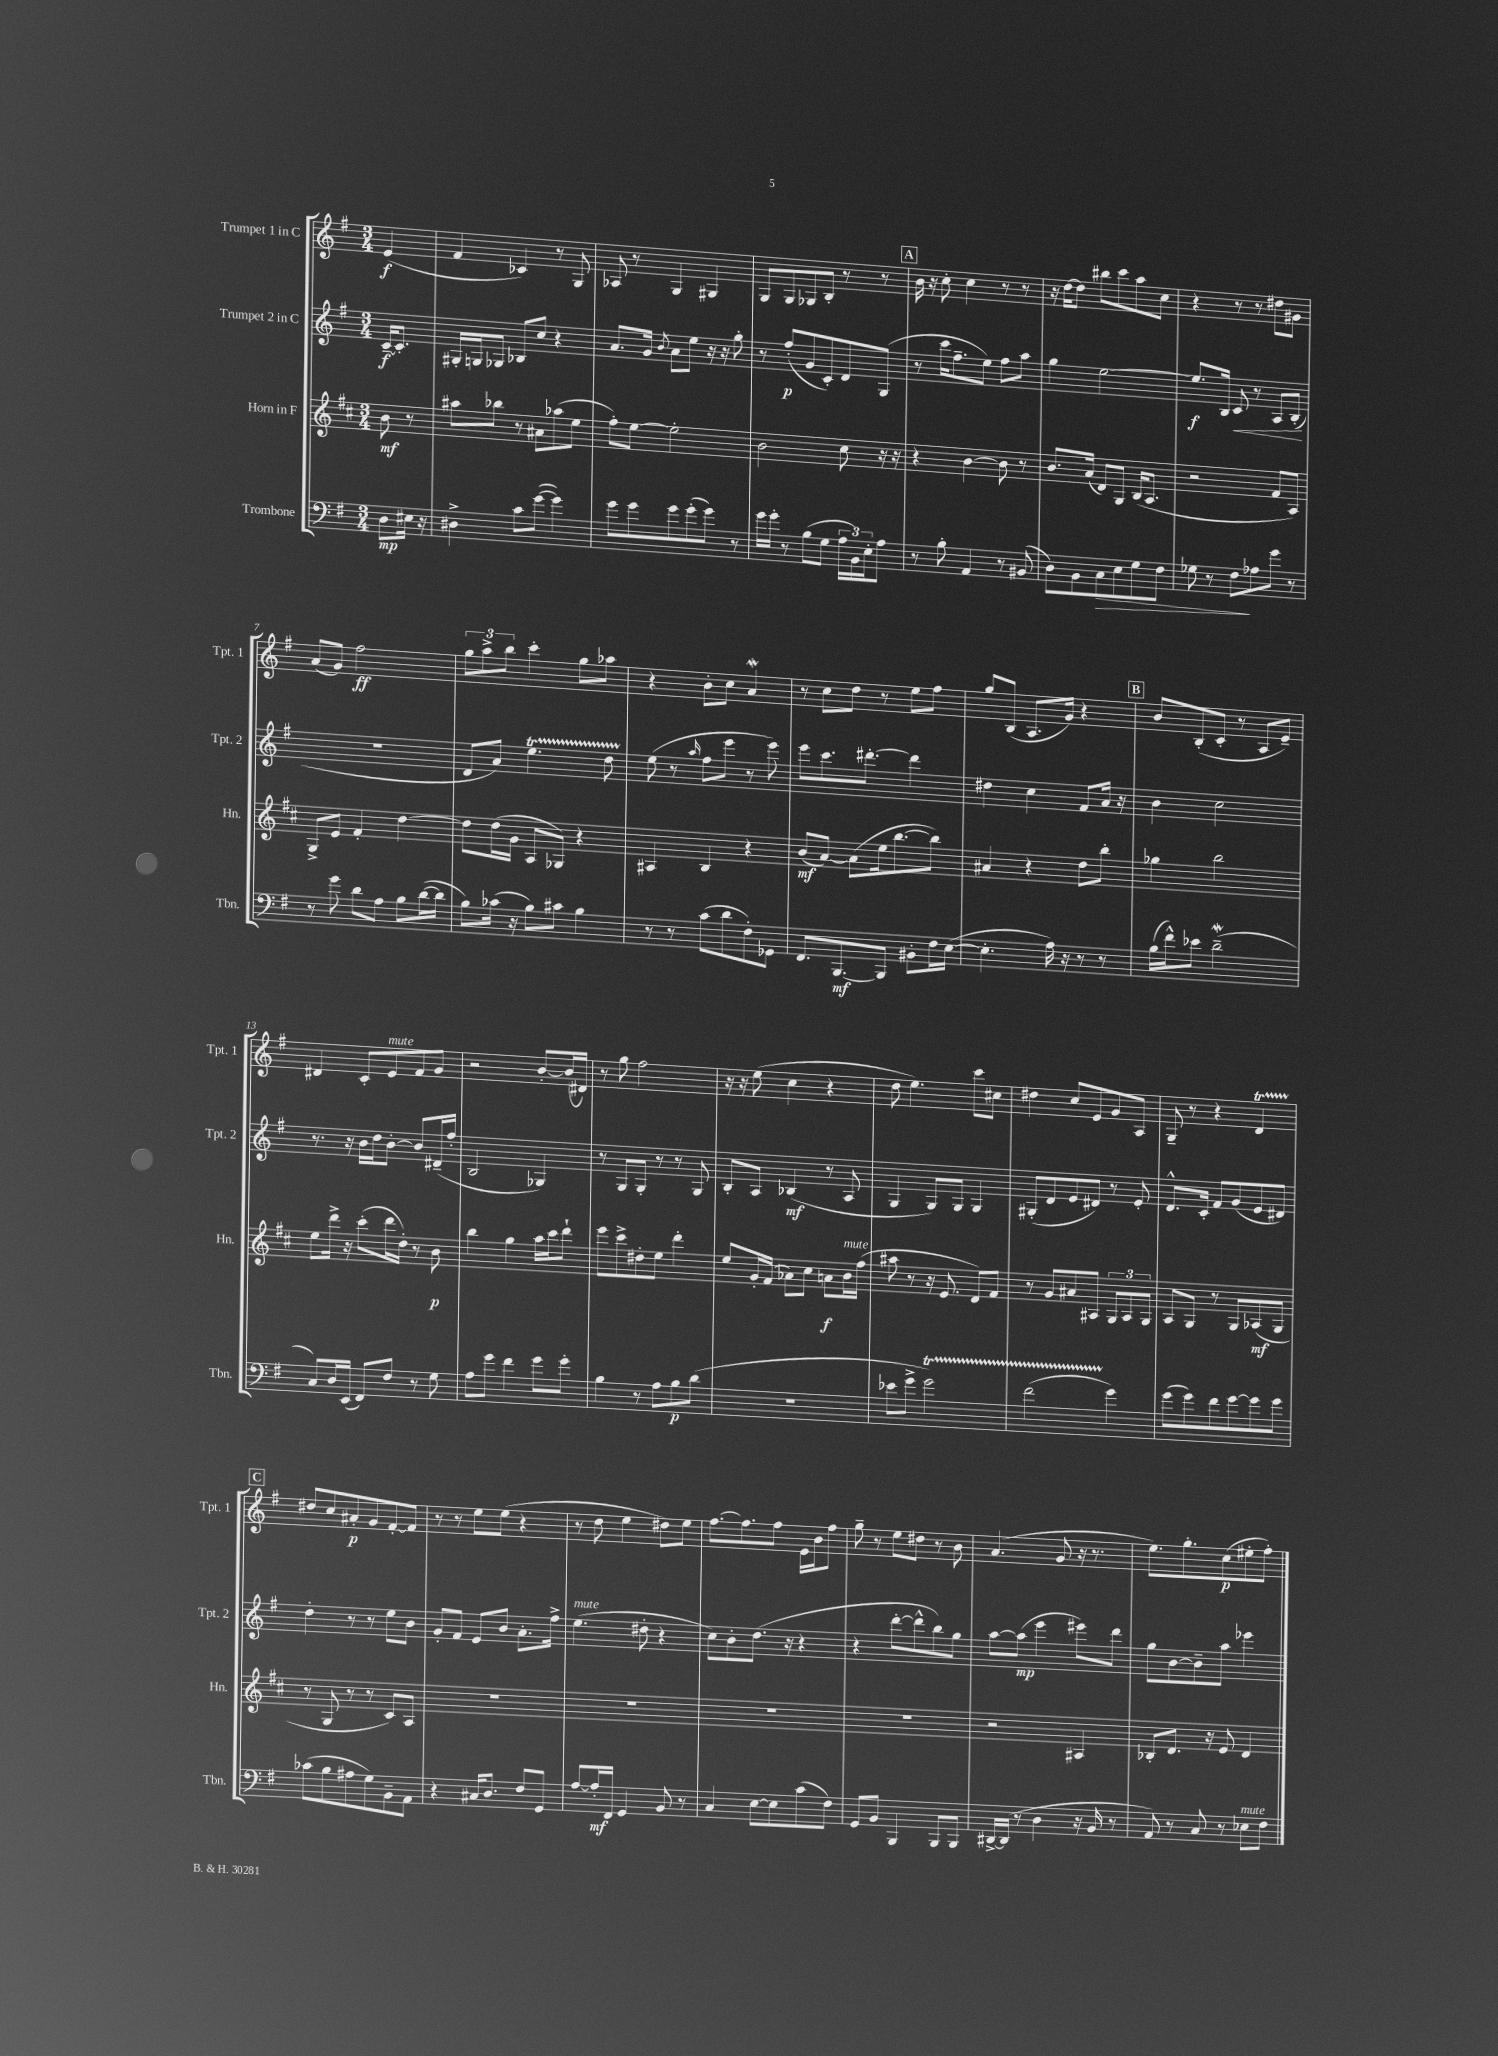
<<
\new StaffGroup <<
\new Staff = "s0" \with { instrumentName = "Trumpet 1 in C" shortInstrumentName = "Tpt. 1" } {
    \clef treble \key g \major \numericTimeSignature \time 3/4 \partial 4
    e'4\f( |
    fis'4 ces'4) r8 g8 |
    aes8 r8 g4 gis4 |
    g8 g8 ges8 b8-. r8 r8 |
    \mark \markup { \box "A" } b'16 r16 c''8-. c''4 r8 r8 |
    r16 d''16~ d''8 bis''8 c'''8 a''8 c''8 |
    r4 r8 r8 dis''8 gis'8 |
    a'8( g'8) fis''2\ff |
    \tuplet 3/2 { g''8 a''8-> b''8 } c'''4-. g''8 aes''8 |
    r4 b'8-. c''8 a'4\mordent |
    r8 c''8 d''8 r8 e''8 fis''8 |
    g''8 b8( a8. g'16) r4 |
    \mark \markup { \box "B" } b'8 b8-.( c'8-. r8 a8 e'8--) |
    dis'4 c'8-. e'8^\markup { \italic "mute" } fis'8 g'8 |
    r2 b'8~-. b'16( dis'16) |
    r8 g''8 fis''2 |
    r16 r16 e''8( c''4 r4 |
    d''8 e''4.) c'''8 cis''8 |
    dis''4 c''8 e'8 g'8 a8 |
    g8-- r8 r4 d'4\startTrillSpan |
    \mark \markup { \box "C" } dis''8\stopTrillSpan c''8 ais'8-.\p g'8 fis'8~-. fis'8 |
    r8 r8 e''8 e''8( r4 |
    r8 d''8 e''4 dis''8) e''8 |
    fis''8.~ fis''8. fis''8 e'16 b'16 fis''8 |
    g''8-- r8 e''8 dis''8 r8 b'8 |
    a'4.( g'8 r16 r8. |
    e''8.) g''8.-. c''8\p( eis''8-. fis''8-.) \bar "|." |
}
\new Staff = "s1" \with { instrumentName = "Trumpet 2 in C" shortInstrumentName = "Tpt. 2" } {
    \clef treble \key g \major \numericTimeSignature \time 3/4 \partial 4
    c'16~--\f c'8.-. |
    gis16-. g16 ges8 bes8 c''8 r4 |
    a'8. g'16 \acciaccatura { b'8 } a'8 e''8 r16 r16 g''8-. |
    r8 fis''8-.\p( g'8 c'8-.) d'8 g8( |
    \mark \markup { \box "A" } r8 c'''16 fis''8.-- e''8) fis''8 a''8 |
    g''4 e''2~ |
    e''8.\f b16 c'8\< r8 a8 b8-.\!( |
    R2. |
    d'8 a'8) e''4.\startTrillSpan d''8 |
    e''8\stopTrillSpan( r8 \grace { a''16 } fis''8 e'''8 r8 e'''8) |
    e'''8 c'''8. dis'''8.~-. dis'''4 |
    dis''4 c''4 fis'8 a'16 r16 |
    \mark \markup { \box "B" } b'4 c''2 |
    r8. r16 b'16 d''16 b'8~-. b'8 dis'16--( fis''16-. |
    b2 ges4) |
    r8 g8 g8-. r8 r8 g8 |
    b8-. a8 bes4\mf( r8 a8 |
    g4 g8) g8 g4 |
    gis8-.( d'8 e'8 dis'8) r8 e'8-. |
    d'8.-^ c'16-. fis'8 g'8( e'8 dis'8) |
    \mark \markup { \box "C" } d''4-. r8 r8 e''8 b'8 |
    g'8-. fis'8 e'8 b'8 a'8.-. fis''16-> |
    e''4.^\markup { \italic "mute" }( dis''8-. r4 |
    c''8) b'8-. d''8.( r16 r4 |
    r4 d'''8~-. d'''8-^ b''8) g''8 |
    a''8~ a''8\mp( e'''4 eis'''8) d'''8 |
    g''8 b'8~ b'8-- a''8 ees'''4 \bar "|." |
}
\new Staff = "s2" \with { instrumentName = "Horn in F" shortInstrumentName = "Hn." } {
    \clef treble \key d \major \numericTimeSignature \time 3/4 \partial 4
    b'8\mf r8 |
    ais''8 bes''8 r8 ais'8 aes''8( e''8 |
    fis''8-.) e''8~ e''2-. |
    b'2 cis''8 r16 r16 |
    \mark \markup { \box "A" } r4 b'4~ b'8 r8 |
    b'8. a'16( d'8) g8 b16( a8. |
    r2 fis'8 a8) |
    g8-> e'8 fis'4-. d''4~ |
    d''8 d''16( g'16 a8 ges8) r4 |
    ais4 b4 r4 |
    b'8\mf( a'8~) a'8( e''16 b''8.~ b''8) |
    ais'4 r4 d''8 b''8-. |
    \mark \markup { \box "B" } ges''4 b''2 |
    e''8 d'''16-> r16 cis'''8-.( d'''16 d''16-.) r8 b'8\p |
    b''4 g''4 a''16 cis'''16 d'''8-! |
    e'''8 cis'''8-> dis''8-. e''8 d'''4-. |
    e''8 g'16-. fis'16( aes'8) cis''8 a'8\f b'16^\markup { \italic "mute" } fis''16( |
    ais''8 r8 r16 e'8. d'8) fis'8 |
    r8 g'8 ais'8 ais8 \tuplet 3/2 { g8 ais8 g8 } |
    a8 g8 r8 g8 aes8\mf( g8 |
    \mark \markup { \box "C" } r8 g8 r8 r8 cis'8) a8 |
    R2. |
    R2. |
    R2. |
    R2. |
    r2 ais4 |
    bes8-. d'8. r16 e'8 d'4 \bar "|." |
}
\new Staff = "s3" \with { instrumentName = "Trombone" shortInstrumentName = "Tbn." } {
    \clef bass \key g \major \numericTimeSignature \time 3/4 \partial 4
    d8\mp eis16 r16 |
    dis4-> c'8 g'8~( g'4) |
    g'8 g'8 g'8 g'8-.( g'8) r8 |
    g'16 g'16-. r8 b8( g8 \tuplet 3/2 { a16 b,16) e16-. } a8 |
    \mark \markup { \box "A" } r8 b8-. a,4 r8 bis,8( |
    d8) b,8 c8\> e8 g8 fis8 |
    ges8 r8 fis8\! aes8 g'8 r8 |
    r8 g'8 d'8 a8 b8 d'16~( d'16 |
    b8) ces'16( r16 b8) cis'8 b4 |
    r8 r8 c'8( d'8 fis8-.) ges,8 |
    fis,8. b,,8.~\mf b,,8 bis,8-. fis16 e16~( |
    e4.-. a16) r16 r8 r8 |
    \mark \markup { \box "B" } b16( fis'16-^) ees'8 d'2--\mordent( |
    c8) d16 e,16( fis,8) fis8 r8 g8 |
    a8 g'8 fis'4 g'8 g'8-. |
    b4 r8 a8 b8\p d'8( |
    R2. |
    ees'8 g'8-> g'2\startTrillSpan) |
    fis'2( g'4\stopTrillSpan) |
    g'8( g'8) fis'8 g'8~ g'8 g'8 |
    \mark \markup { \box "C" } ces'8( b8 ais8 g8) b,8-- a,8 |
    r4 cis16 d8. fis8 g,8 |
    a8~ a16-.\mf fis,16 g,4 b,8 r8 |
    c4 e8~ e8 c'8( fis8) |
    g,8 b,8 b,,4 b,,8 b,,8 |
    dis,16~-> dis,16( r8 d4 r16 b,16 r8 |
    a,8) r8 c8 r8 ees8^\markup { \italic "mute" } fis8 \bar "|." |
}
>>
>>
